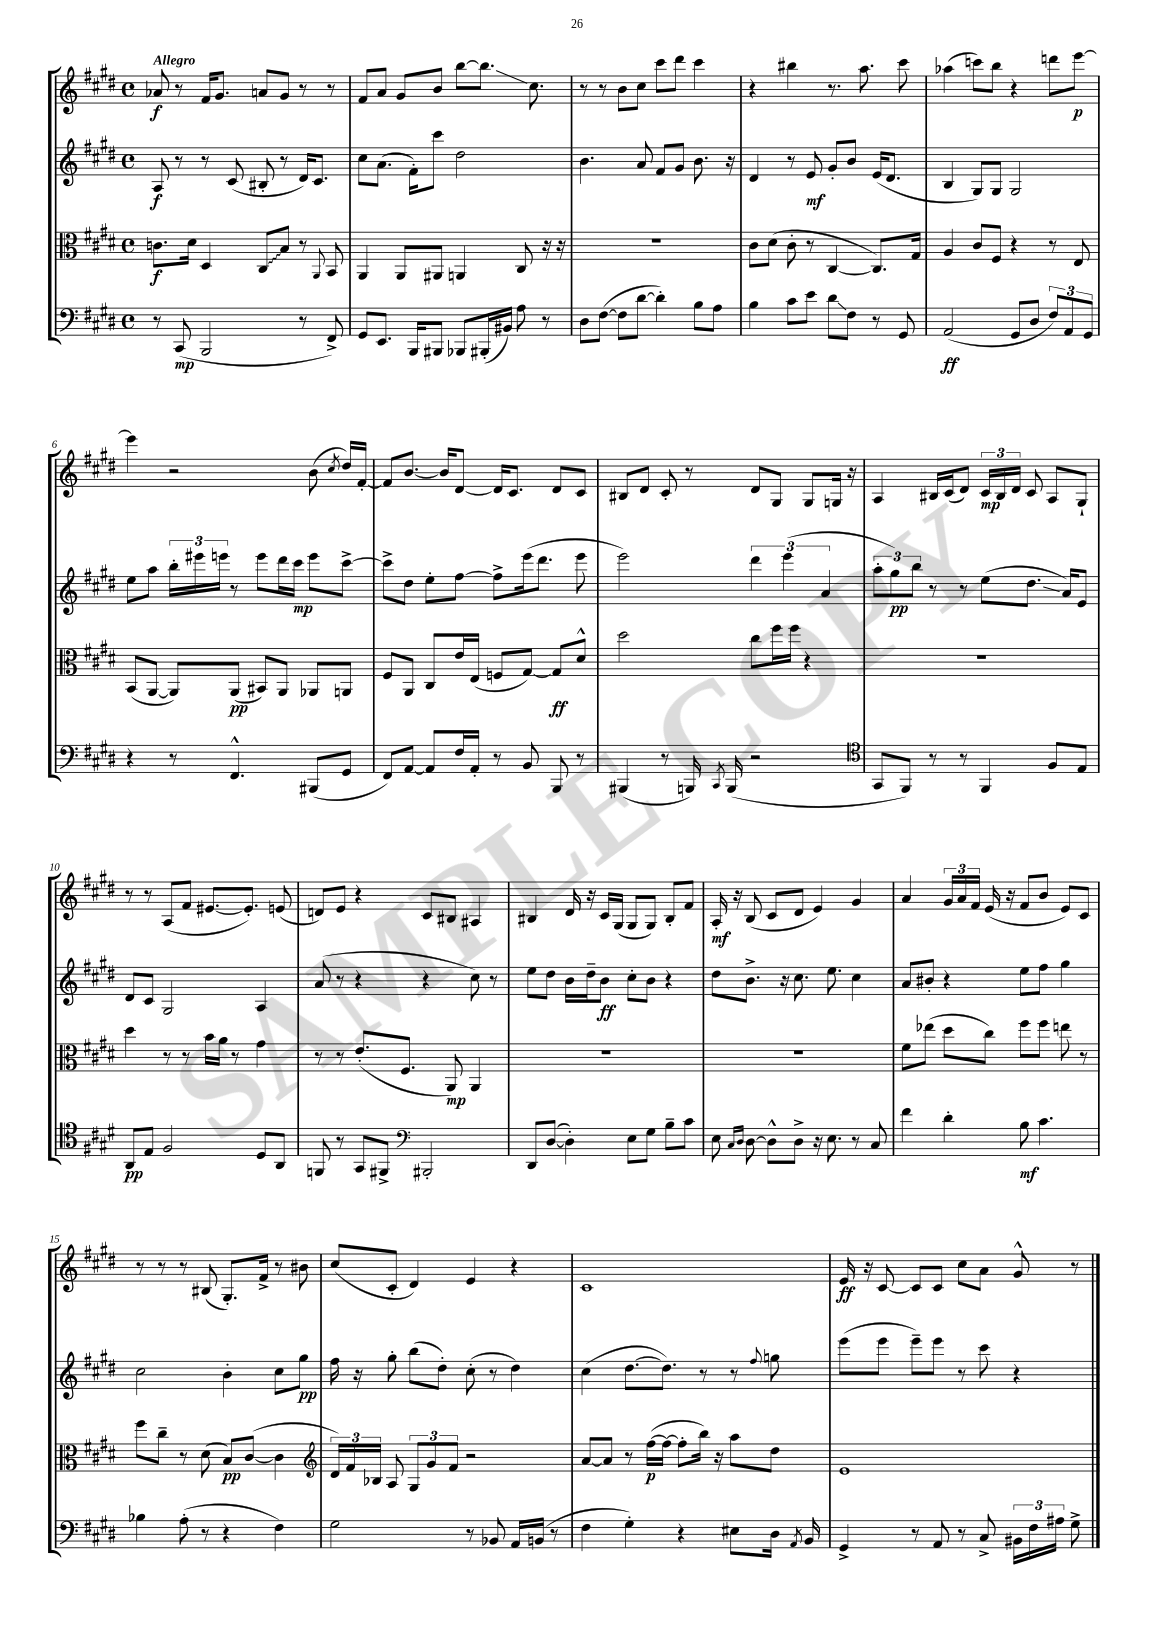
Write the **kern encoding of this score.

**kern	**kern	**kern	**kern
*staff4	*staff3	*staff2	*staff1
*clefF4	*clefC3	*clefG2	*clefG2
*k[f#c#g#d#]	*k[f#c#g#d#]	*k[f#c#g#d#]	*k[f#c#g#d#]
*M4/4	*M4/4	*M4/4	*M4/4
*met(c)	*met(c)	*met(c)	*met(c)
8r	8.c\L	8A/	8a-/
(8CC#/	.	8r	8r
.	16d#\Jk	.	.
2BBB/	4D#/	8r	16f#/LK
.	.	.	8.g#/J
.	.	(8c#/	.
.	8C#/L	8B#'/	8a/L
.	8B/J	8r	8g#/J
8r	8r	16d#/LK)	8r
.	.	8.c#/J	.
.	8qqAA/	.	.
8FF#^/)	8BB/	.	8r
=	=	=	=
8GG#/L	4AA/	8cc#\L	8f#/L
8.EE/J	.	(8.a\J	8a/J
.	8AA/L	.	8g#/L
16BBB/LK	.	16f#'\LK)	.
8BBB#/J	8AA#/J	8ccc#\J	8b/J
8BBB-/L	4AA/	2dd#\	[8bb\L
(16BBB#'/L	.	.	8.bb\]J
16BB#/JJ)	.	.	.
8A\	8C#/	.	.
.	.	.	8.cc#\
8r	16r	.	.
.	16r	.	.
=	=	=	=
8D#\L	1r	4.b\	8r
([8F#\J	.	.	8r
8F#\]L	.	.	8b\L
[8d#\J	.	8a/	8cc#\J
4d#'\])	.	8f#/L	8ccc#\L
.	.	8g#/J	8ddd#\J
8B\L	.	8.b\	4ccc#\
8A\J	.	.	.
.	.	16r	.
=	=	=	=
4B\	8c#\L	4d#/	4r
.	(8d#\J	.	.
8c#\L	8c#'\	8r	4bb#\
8e\J	8r	8e/	.
8d#\L	[4C#/	8g#'/L	8.r
8F#\J	.	8b/J	.
.	.	.	8.aa\
8r	8.C#/]L)	(16e/LK	.
.	.	8.d#/J	.
8GG#/	.	.	8ccc#\
.	16G#/Jk	.	.
=	=	=	=
(2AA/	4A/	4B/	(4aa-\
.	8c#/L	8G#/L)	8ccc\L)
.	8F#/J	8G#/J	8bb\J
8GG#/L	4r	2G#/	4r
8D#/J	.	.	.
12F#/L)	8r	.	8ddd\L
12AA/	.	.	.
.	8E/	.	[8eee\J
12GG#/J	.	.	.
=	=	=	=
4r	(8BB/L	8ee\L	4eee\]
.	[8AA/J	8aa\J	.
8r	8AA/]L)	24bb'\LL	2r
.	.	24eee#\	.
.	.	24eee\JJ	.
4.FF#^^/	(8AA/J	8r	.
.	8BB#/L)	8eee\L	.
.	8AA/J	16ddd#\L	.
.	.	16ccc#\JJ	.
(8BBB#/L	8AA-/L	8eee\L	(8b\
.	.	.	8qcc#/
8GG#/J	8AA/J	[8ccc#^\J	16dd#/LL)
.	.	.	[16f#'/JJ
=	=	=	=
8FF#/L)	8F#/L	8ccc#^\]L	8f#/]L
[8AA/J	8AA/J	8dd#\J	[8.b/J
8AA/]L	8C#/L	8ee'\L	.
.	.	.	16b/]LK
16F#/L	16e/L	[8ff#\J	[8d#/J
16AA'/JJ	(16E/JJ	.	.
8r	8F/L	8ff#^\]L	16d#/]LK
.	.	.	8.c#/J
8BB/	[8G#/J)	(16eee\k	.
.	.	8.ddd#\J	.
8BBB/	8G#/]L	.	8d#/L
8r	8d#^^/J	8eee\	8c#/J
=	=	=	=
(4BBB#/	2dd#\	2eee\)	8B#/L
.	.	.	8d#/J
8r	.	.	8c#'/
16BBB/)	.	.	8r
8qCC#/	.	.	.
(16BBB/	.	.	.
2r	8cc#\L	6ddd#\	8d#/L
.	16ff#\L	.	8G#/J
.	.	(6eee\	.
.	16ff#\JJ	.	.
.	4r	.	8G#/L
.	.	6a/	.
.	.	.	16G/Jk
.	.	.	16r
=	=	=	=
*clefC4	*	*	*
8GG#/L	1r	12aa'\L	4A/
.	.	12gg#\)	.
8FF#/J)	.	.	.
.	.	12bb\J	.
8r	.	8r	16B#/LL
.	.	.	(16c#/J
8r	.	8r	8d#/J)
4FF#/	.	(8ee\L	24c#/LL
.	.	.	24B#/
.	.	.	24d#/JJ
.	.	8.dd#\J	8c#/
8F#/L	.	.	8A/L
.	.	16a/LK)	.
8E/J	.	8e/J	8G#`/J
=	=	=	=
8AA/L	4dd#\	8d#/L	8r
8E/J	.	8c#/J	8r
2F#/	8r	2G#/	(8A/L
.	8r	.	8f#/J
.	16b\LL	.	[8.e#/L
.	16a\JJ	.	.
.	8r	.	.
.	.	.	8.e#'/]J)
8D#/L	4g#\	4A/	.
8AA/J	.	.	(8e/
=	=	=	=
8FF/	8r	(8a/	8d/L)
8r	8r	8r	8e/J
8GG#/L	(8.e'/L	4r	4r
8FF#^/J	.	.	.
.	8.F#/J	.	.
*clefF4	*	*	*
2BBB#'/	.	4r	8c#/L
.	8AA/)	.	8B#/J
.	4AA/	8cc#\)	4A#/
.	.	8r	.
=	=	=	=
8DD#/L	1r	8ee\L	4B#/
([8D#/J	.	8dd#\J	.
4D#'\])	.	16b\LL	16d#/
.	.	16dd#~\J	16r
.	.	8b\J	16c#/LL
.	.	.	(16G#/JJ
8E\L	.	8cc#'\L	8G#/L
8G#\J	.	8b\J	8G#/J)
8B~\L	.	4r	8B#'/L
8c#\J	.	.	8f#/J
=	=	=	=
8E\	1r	8dd#\L	16A'/
.	.	.	16r
16qqC#/LL	.	.	.
16qqD#/JJ	.	.	.
[8D#\	.	8.b^\J	(8B/
8D#^^\]L	.	.	8c#/L
.	.	16r	.
8D#^\J	.	8.cc#\	8d#/J
16r	.	.	4e/)
8.E\	.	8.ee\	.
8r	.	4cc#\	4g#/
8C#/	.	.	.
=	=	=	=
4f#\	8f#\L	8a/L	4a/
.	(8ee-\J	8b#'/J	.
4d#'\	8dd#\L	4r	24g#/LL
.	.	.	24a/
.	.	.	24f#/JJ
.	8cc#\J)	.	(16e/
.	.	.	16r
8B\	8ff#\L	8ee\L	8f#/L
4.c#\	8ff#\J	8ff#\J	8b/J
.	8ee\	4gg#\	8e/L)
.	8r	.	8c#/J
=	=	=	=
4B-\	8ff#\L	2cc#\	8r
.	8cc#~\J	.	8r
(8A'\	8r	.	8r
8r	(8d#\	.	(8B#/
4r	8B/L)	4b'\	8.G#'/L)
.	([8c#/J	.	.
.	.	.	16f#^/Jk
4F#\)	4c#\]	8cc#\L	8r
.	.	8gg#\J	8b#\
=	=	=	=
*	*clefG2	*	*
2G#\	24d#/LL)	16ff#\	(8cc#/L
.	24f#/	.	.
.	.	16r	.
.	24B-/JJ	.	.
.	8A/	8gg#'\	8c#'/J
.	12G#/L	(8bb\L	4d#/)
.	12g#/	.	.
.	.	8dd#'\J)	.
.	12f#/J	.	.
8r	2r	(8cc#'\	4e/
8BB-/	.	8r	.
16AA/LL	.	4dd#\)	4r
(16BB/JJ	.	.	.
8r	.	.	.
=	=	=	=
4F#\	[8a/L	(4cc#\	1c#
.	8a/]J	.	.
4G#'\)	8r	[8.dd#\L	.
.	([16ff#\LL	.	.
.	16ff#\_JJ	8.dd#\]J)	.
4r	8ff#'\]L	.	.
.	16bb\Jk)	8r	.
.	16r	.	.
8E#\L	8aa\L	8r	.
.	.	8qqff#/	.
16D#\Jk	8dd#\J	8gg\	.
8qAA/	.	.	.
16BB/	.	.	.
=	=	=	=
4GG#^/	1e	(8eee\L	16e/
.	.	.	16r
.	.	8eee\J	[8c#/
8r	.	8eee~\L)	8c#/]L
8AA/	.	8eee\J	8c#/J
8r	.	8r	8cc#\L
8C#^/	.	8ccc#\	8a\J
24BB#\LL	.	4r	8g#^^/
24F#\	.	.	.
24A#\JJ	.	.	.
8G#^\	.	.	8r
==	==	==	==
*-	*-	*-	*-
